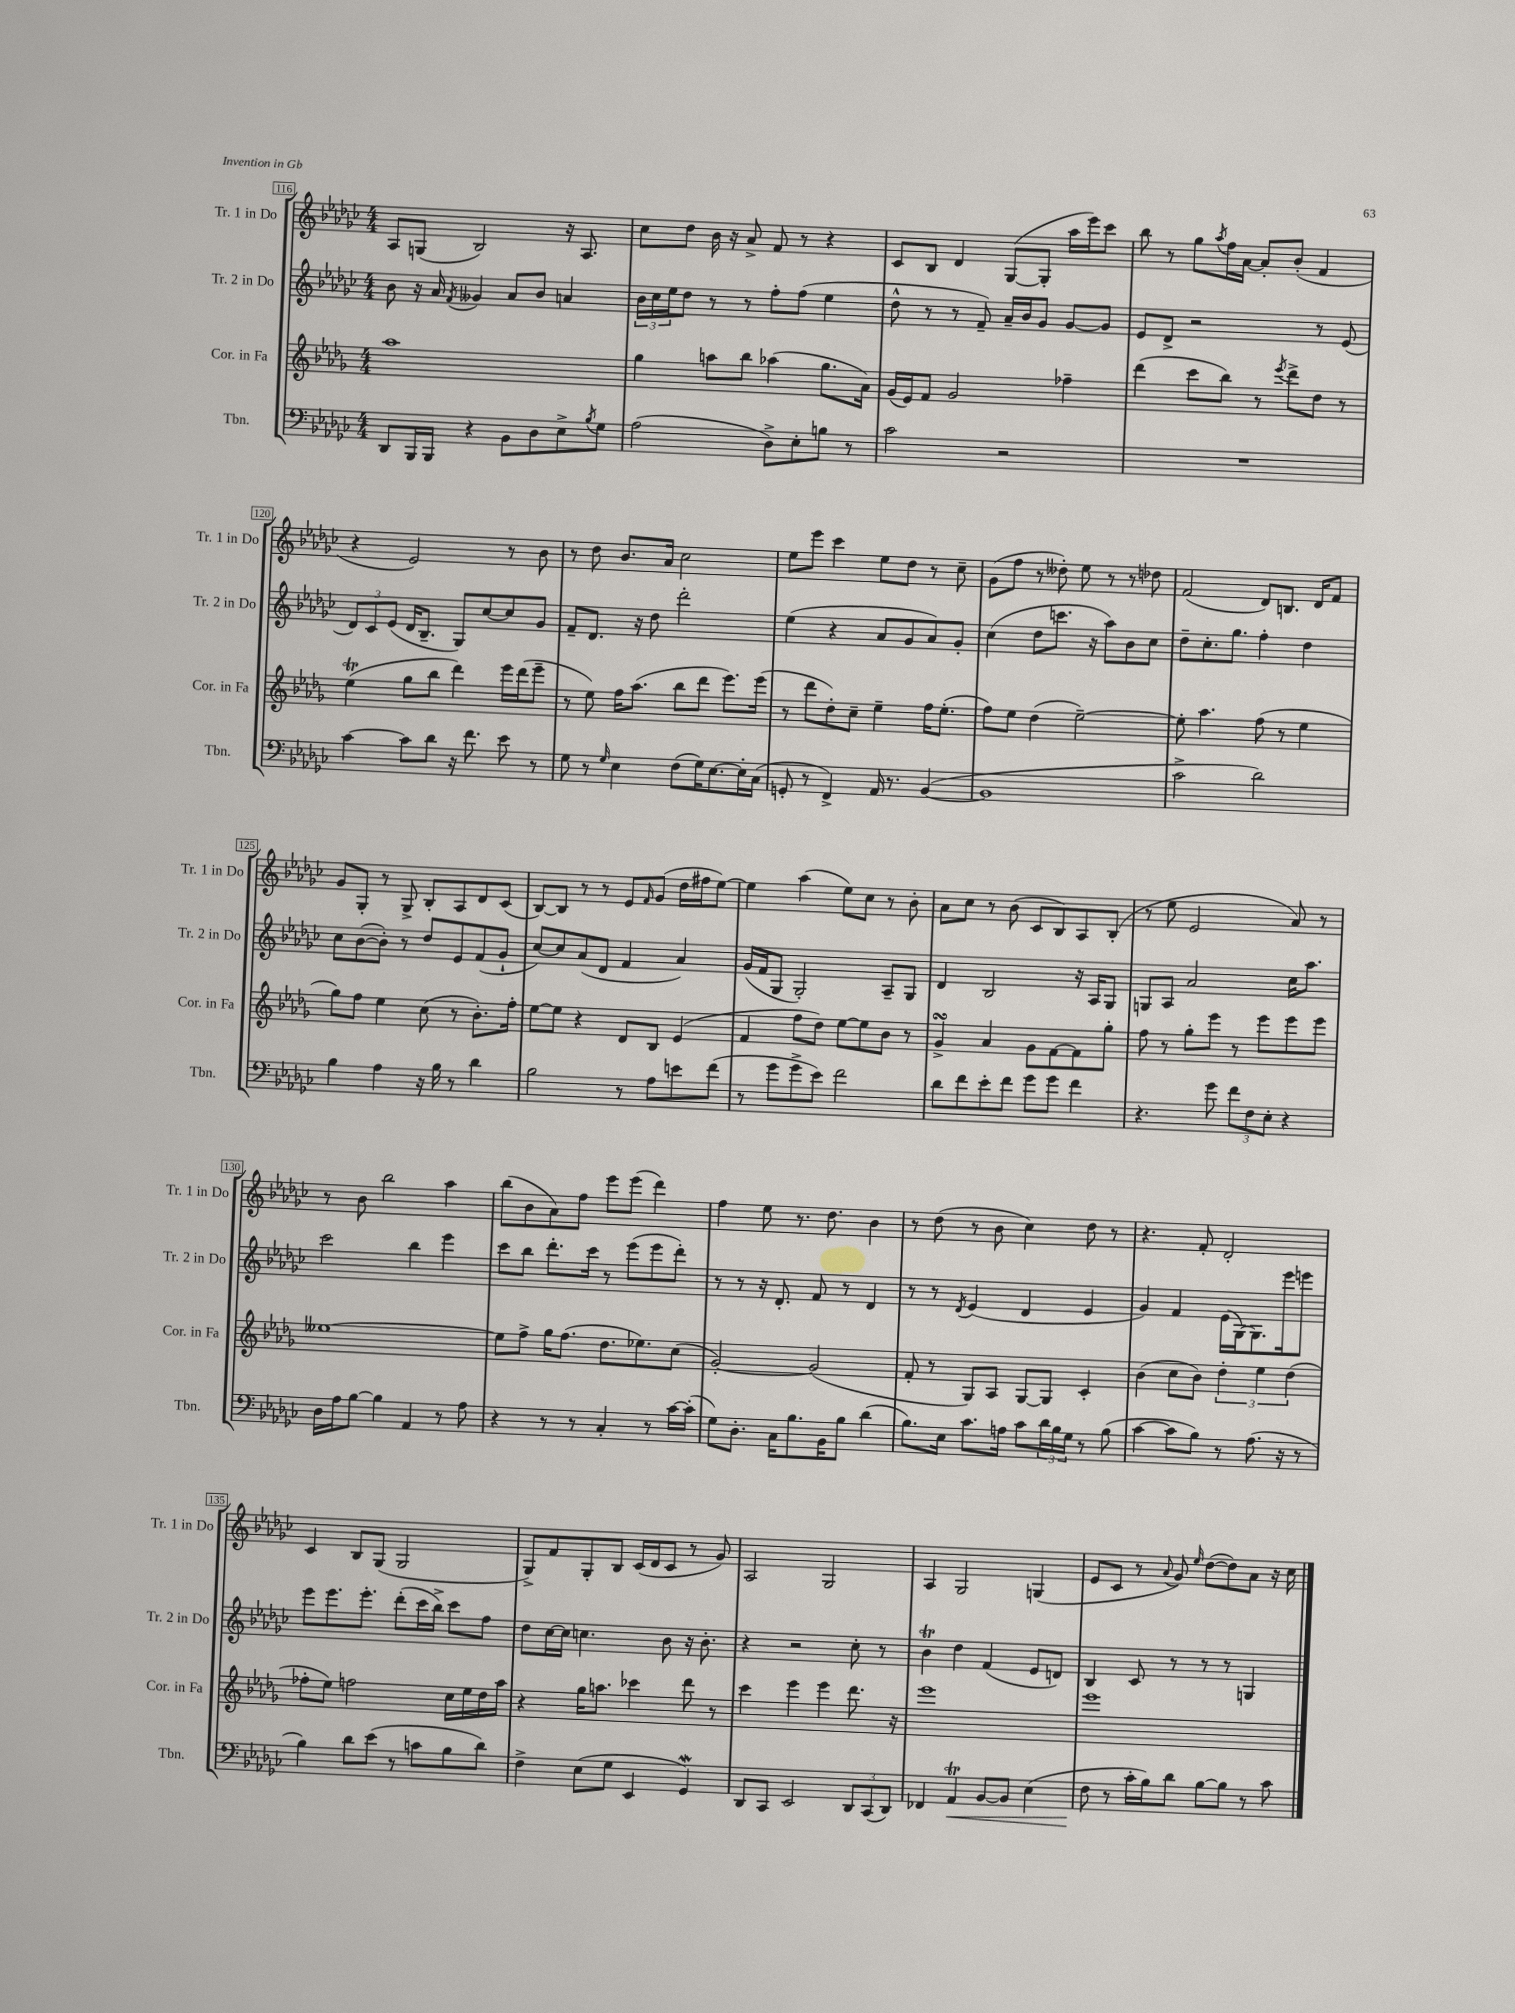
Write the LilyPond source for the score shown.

<<
\new StaffGroup <<
\new Staff = "s0" \with { instrumentName = "Tr. 1 in Do" shortInstrumentName = "Tr. 1 in Do" } {
    \clef treble \key ges \major \numericTimeSignature \time 4/4
    aes8 g8( bes2) r16 aes8. |
    ces''8 des''8 bes'16 r16 aes'8-> f'8 r8 r4 |
    ces'8 bes8 des'4 ges8~( ges8-. aes''16 ees'''16) ces'''8 |
    bes''8 r8 ges''8 \acciaccatura { aes''8 } f''16 aes'16~ aes'8-. bes'8-.( f'4 |
    r4 ees'2) r8 bes'8 |
    r8 des''8 bes'8. aes'16 ces''2 |
    ees''8 ees'''8 ces'''4 ees''8 des''8 r8 ces''8-- |
    ges'8( f''8 r8 deses''8-.) ees''8 r8 r8 des''8 |
    f'2( des'8) b8. des'16 f'8 |
    ges'8 ges8-. r8 ges8-> bes8-. aes8 des'8 ces'8( |
    bes8~) bes8 r8 r8 ees'8 \grace { f'16 } ges'8( des''16 fis''16 ees''8~) |
    ees''4 aes''4( ees''8) ces''8 r8 bes'8-. |
    aes'8 ces''8 r8 bes'8( ces'8 bes8) aes8 bes8-.( |
    r8 ees''8 ees'2 aes'8) r8 |
    r8 bes'8 bes''2 aes''4 |
    bes''8( bes'8 aes'8) f''8 ees'''8 ees'''8( des'''4) |
    f''4 ees''8 r8. des''8. bes'4 |
    r8 des''8( r8 bes'8 ces''4) des''8 r8 |
    r4. f'8-. des'2-. |
    ces'4 bes8 ges8( ges2 |
    ges8->) f'8 ges8-. bes8 ces'16( des'16 ces'8 r8 ges'8) |
    aes2 ges2 |
    aes4 ges2 g4( |
    ees'8 ces'8 r8 \appoggiatura { aes'8 } ges'8) \grace { ees''16 } des''8~( des''8) aes'8 r16 ces''16 \bar "|." |
}
\new Staff = "s1" \with { instrumentName = "Tr. 2 in Do" shortInstrumentName = "Tr. 2 in Do" } {
    \clef treble \key ges \major \numericTimeSignature \time 4/4
    bes'8 r16 aes'16 \acciaccatura { f'8 } geses'4 aes'8 bes'8 a'4 |
    \tuplet 3/2 { bes'16 ces''16 ees''16 } des''8 r8 r8 f''8-. f''8( ees''4 |
    des''8-^ r8 r8 f'8--) aes'16-- bes'16 ges'8 ges'8~ ges'8 |
    ees'8 des'8-> r2 r8 ees'8( |
    \tuplet 3/2 { des'8) ces'8 ees'8( } des'16 bes8.-- ges8) ces''8~ ces''8 ges'8 |
    f'8-- des'8. r16 des''8 des'''2-. |
    ees''4( r4 aes'8 ges'8 aes'8) ges'8-. |
    ces''4( des''8 c'''8. r16 aes''8) bes'8 ces''8 |
    des''8-- ces''8.-. ges''8. f''4-. des''4 |
    ces''8 bes'8~( bes'8-.) r8 des''8 ees'8 f'8( ges'8-! |
    ces''8~) ces''8 aes'8( des'8 f'4 aes'4) |
    ges'16( f'16 ges8 ges2-.) aes8-- ges8 |
    des'4 bes2 r16 aes16 ges8 |
    g8 aes8 aes'2 ces''16 aes''8. |
    ces'''2 bes''4 ees'''4 |
    ces'''8 bes''8 des'''8.-. ces'''16 r8 ees'''8( ees'''8 des'''8-.) |
    r8 r8 r16 des'8.-. f'8 r8 des'4 |
    r8 r8 \acciaccatura { des'8 } ees'4( des'4 ees'4 |
    ges'4) f'4 ees'16( ges16~) ges8. ees'''16 e'''8 |
    ees'''8 ees'''8. ees'''8.-. des'''8-.( ces'''16 bes''16->) ces'''8 f''8 |
    des''8 ces''16~ ces''16 c''4. bes'8 r16 bes'8.-. |
    r4 r2 ces''8-. r8 |
    bes'4\trill des''4 f'4( ees'8 d'8) |
    bes4 ces'8 r8 r8 r8 g4 \bar "|." |
}
\new Staff = "s2" \with { instrumentName = "Cor. in Fa" shortInstrumentName = "Cor. in Fa" } {
    \clef treble \key des \major \numericTimeSignature \time 4/4
    aes''1 |
    ges''4 a''8 bes''8 aes''4( ges''8. aes'16) |
    ges'16( ees'16) f'8 ges'2 fes''4-- |
    des'''4( c'''8 bes''8) r8 \acciaccatura { ees'''8 } des'''8-> des''8 r8 |
    ees''4\trill( ges''8 bes''8 des'''4) ees'''16 des'''16( ees'''8-- |
    r8 ees''8) f''16 aes''8.( bes''8 des'''8 ees'''8.) ees'''16( |
    r8 des'''8 des''8-.) c''8-- ees''4-- f''16 ees''8.-.( |
    f''8) ees''8 des''4( ees''2~--) |
    ees''8-. aes''4. f''8( r8 ees''4 |
    ges''8) f''8 ees''4 c''8( r8 bes'8.-.) f''16-. |
    ees''8~ ees''8 r4 des'8 bes8 ees'4( |
    f'4 f''8 des''8) ees''8~ ees''8 bes'8 r8 |
    ges'4->\turn aes'4 ges'8 f'8~ f'8 ges''8-. |
    f''8 r8 ges''8-. ees'''8 r8 ees'''8 ees'''8 ees'''8 |
    eeses''1~ |
    eeses''8 f''8-> ges''16 f''8.( des''8. ees''8.) c''8( |
    ges'2~-.) ges'2( |
    f'8-. r8 ges8) aes8 ges8~ ges8 c'4-. |
    bes'4( c''8 bes'8) \tuplet 3/2 { des''4-. ees''4 des''4( } |
    fes''8-. ees''8) f''2 c''16 ees''16 des''16 aes''16 |
    r4 ges''16 a''8. ces'''4 des'''8 r8 |
    c'''4 ees'''4 ees'''4 des'''8. r16 |
    ees'''1 |
    ees'''1 \bar "|." |
}
\new Staff = "s3" \with { instrumentName = "Tbn." shortInstrumentName = "Tbn." } {
    \clef bass \key ges \major \numericTimeSignature \time 4/4
    des,8 bes,,16 bes,,16 r4 bes,8 des8 ees8-> \acciaccatura { bes8 } ges8 |
    aes2( des8->) ees8-. b8 r8 |
    ces'2 r2 |
    R1 |
    ces'4~ ces'8 des'8 r16 f'8. ees'8 r8 |
    ges8 r8 \grace { ges16 } ees4 f8( ges16) ees8.~ ees16-. ces16( |
    g,8-. r8 f,4->) aes,16 r8. bes,4~( |
    bes,1 |
    ces'2-> des'2) |
    bes4 aes4 r16 bes16 r8 des'4 |
    bes2 r8 aes8 e'8 f'8( |
    r8 ges'8 ges'8-> ees'8) f'2 |
    des'8 f'8 ees'8-. f'8 ges'8 ges'8 f'4 |
    r4. ges'8 \tuplet 3/2 { f'8 f8 ees8-. } r4 |
    des16 aes16 bes8~ bes4 aes,4 r8 aes8 |
    r4 r8 r8 ces4-. r8 ces'16~ ces'16-.( |
    ges8) des8.-. ces16 bes8. bes,16 bes8 des'4( |
    bes8.) ees16 ces'8. a16 ces'8 \tuplet 3/2 { des'16 bes16 ges16 } r8 bes8( |
    ces'4~ ces'8 bes8) r8 aes8.( r16 r8 |
    bes4) des'8 ees'8( r8 c'8 bes8 des'8) |
    f4-> ees8( ges8 ees,4 ges,4\mordent) |
    des,8 ces,8 ees,2 \tuplet 3/2 { des,8 ces,8( des,8) } |
    fes,4 aes,4\trill\< bes,8~ bes,8 ees4( |
    f8\! r8 ces'16-. bes16) des'8 bes8~ bes8 r8 ces'8 \bar "|." |
}
>>
>>
\layout { \context { \Score currentBarNumber = #116 \override BarNumber.stencil = #(make-stencil-boxer 0.1 0.3 ly:text-interface::print) } }
